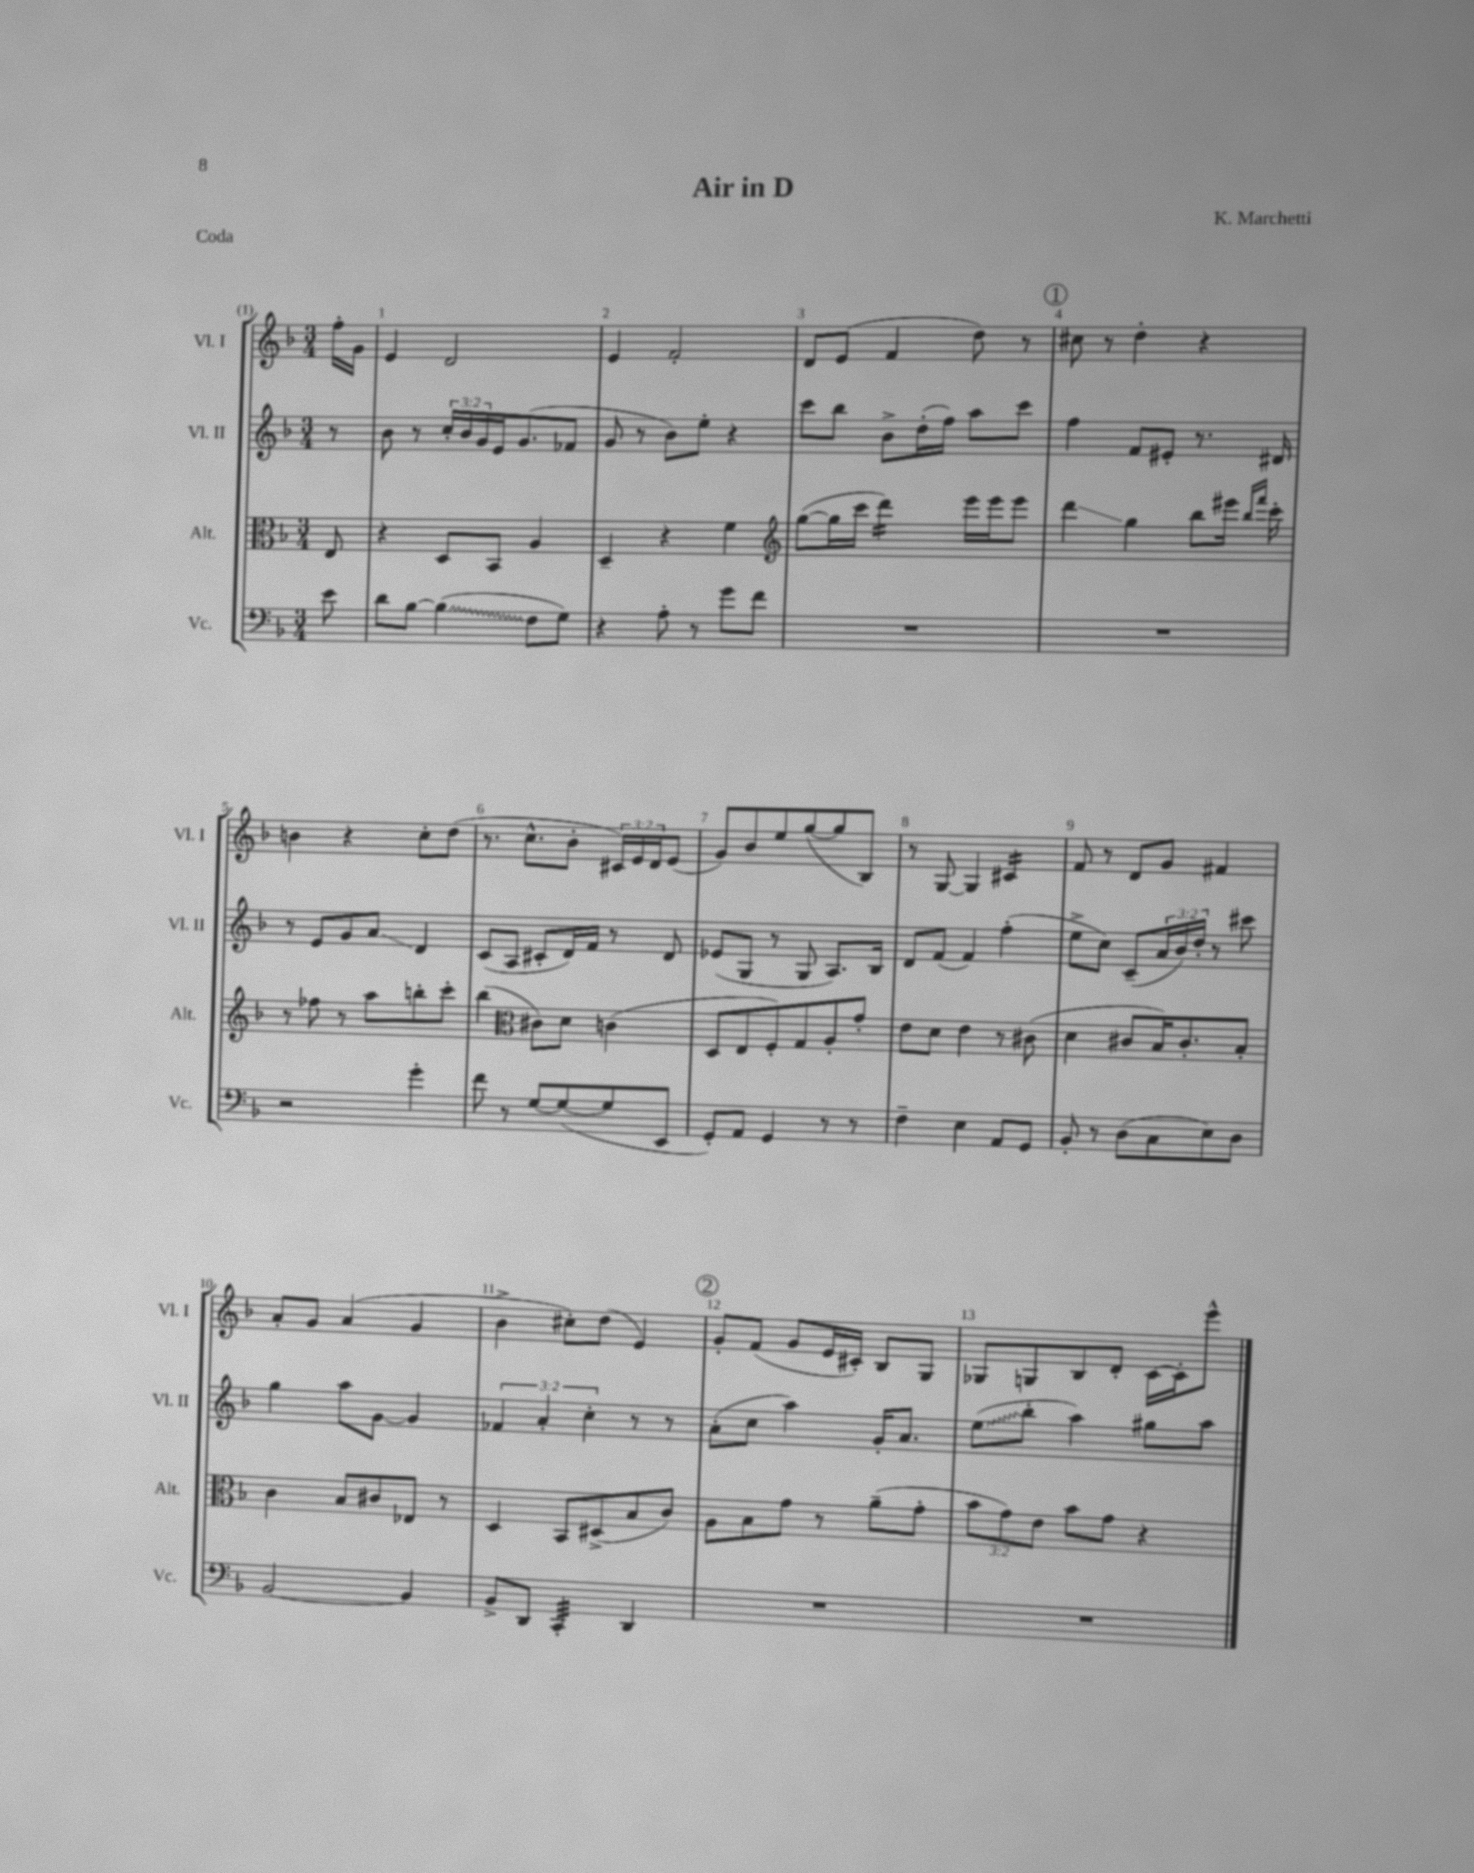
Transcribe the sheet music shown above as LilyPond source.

\header { title = "Air in D" composer = "K. Marchetti" piece = "Coda" }
<<
\new StaffGroup <<
\new Staff = "s0" \with { instrumentName = "Vl. I" shortInstrumentName = "Vl. I" } {
    \clef treble \key f \major \numericTimeSignature \time 3/4 \override Staff.TupletNumber.text = #tuplet-number::calc-fraction-text \partial 8
    f''16-. g'16 |
    e'4 d'2 |
    e'4 f'2-. |
    d'8 e'8( f'4 d''8) r8 |
    \mark \markup { \circle "1" } cis''8 r8 d''4-. r4 |
    b'4 r4 c''8-. d''8( |
    r8. c''8.-^ bes'8-. \tuplet 3/2 { cis'16) e'16 d'16 } e'8( |
    g'8) bes'8 e''8 g''8~( g''8 bes8) |
    r8 g8~ g4 cis'4:16 |
    f'8 r8 d'8 g'8 fis'4 |
    a'8-. g'8 a'4( g'4 |
    bes'4-> cis''8-.) d''8( e'4) |
    \mark \markup { \circle "2" } g'8-. f'8( g'8 e'16 cis'16-.) bes8 g8 |
    ges8 g8 bes8 d'8-. c'16~ c'16-. e'''8-^ \bar "|." |
}
\new Staff = "s1" \with { instrumentName = "Vl. II" shortInstrumentName = "Vl. II" } {
    \clef treble \key f \major \numericTimeSignature \time 3/4 \override Staff.TupletNumber.text = #tuplet-number::calc-fraction-text \partial 8
    r8 |
    bes'8 r8 \tuplet 3/2 { c''16-. bes'16 g'16 } e'16 g'8.( fes'8 |
    g'8 r8 bes'8) e''8-. r4 |
    c'''8 bes''8 bes'8-> d''16-.( f''16) a''8 c'''8 |
    \mark \markup { \circle "1" } f''4 f'8 eis'8-. r8. dis'16 |
    r8 e'8 g'8 a'8\glissando d'4 |
    c'8( a8 cis'8-. d'16) f'16 r8 d'8 |
    ees'8( g8 r8 g8 a8.) bes16 |
    d'8 f'8( f'4) f''4-.( |
    e''8-> c''8) c'8--( \tuplet 3/2 { a'16 bes'16) d''16-. } r8 cis'''8 |
    g''4 a''8 g'8~ g'4 |
    \tuplet 3/2 { fes'4 a'4-. c''4-. } r8 r8 |
    \mark \markup { \circle "2" } a'8-.( c''8 a''4) g'16-. a'8. |
    \once \override Glissando.style = #'zigzag e''8\glissando( bes''8-. a''4) gis''8 a''8 \bar "|." |
}
\new Staff = "s2" \with { instrumentName = "Alt." shortInstrumentName = "Alt." } {
    \clef alto \key f \major \numericTimeSignature \time 3/4 \override Staff.TupletNumber.text = #tuplet-number::calc-fraction-text \partial 8
    e8 |
    r4 d8 bes,8 a4 |
    d4-- r4 f'4 |
    \clef treble g''8~( g''16 c'''16 d'''4:16) e'''16 e'''16 e'''8 |
    \mark \markup { \circle "1" } d'''4\glissando g''4 bes''8 eis'''16 \grace { bes''16 f'''16 } c'''16-. |
    r8 fes''8 r8 a''8 b''8-. c'''8-. |
    bes''4( \clef alto cis'8) d'8 c'4( |
    d8 e8 f8-.) g8 a8-. g'8-. |
    e'8 d'8 e'4 r8 cis'8( |
    d'4 cis'8 bes16) cis'8.-. bes8-. |
    c'4 bes8 cis'8 ees8 r8 |
    d4 bes,8 dis8->( bes8 c'8) |
    \mark \markup { \circle "2" } a8 bes8 g'8 r8 a'8--( g'8-. |
    \tuplet 3/2 { bes'8 g'8) e'8 } bes'8 g'8 r4 \bar "|." |
}
\new Staff = "s3" \with { instrumentName = "Vc." shortInstrumentName = "Vc." } {
    \clef bass \key f \major \numericTimeSignature \time 3/4 \partial 8
    e'8 |
    d'8 bes8~ \once \override Glissando.style = #'zigzag bes4\glissando( f8 g8) |
    r4 a8-. r8 g'8 f'8 |
    R2. |
    \mark \markup { \circle "1" } R2. |
    r2 g'4-. |
    f'8 r8 g8~ g8~( g8 e,8 |
    g,8-.) a,8 g,4 r8 r8 |
    f4-- e4 a,8 g,8 |
    bes,8-. r8 d8( c8 e8) d8 |
    bes,2~ bes,4 |
    bes,8-> d,8 c,4:32-. d,4 |
    \mark \markup { \circle "2" } R2. |
    R2. \bar "|." |
}
>>
>>
\layout { \context { \Score \override BarNumber.break-visibility = ##(#f #t #t) barNumberVisibility = #all-bar-numbers-visible } }
